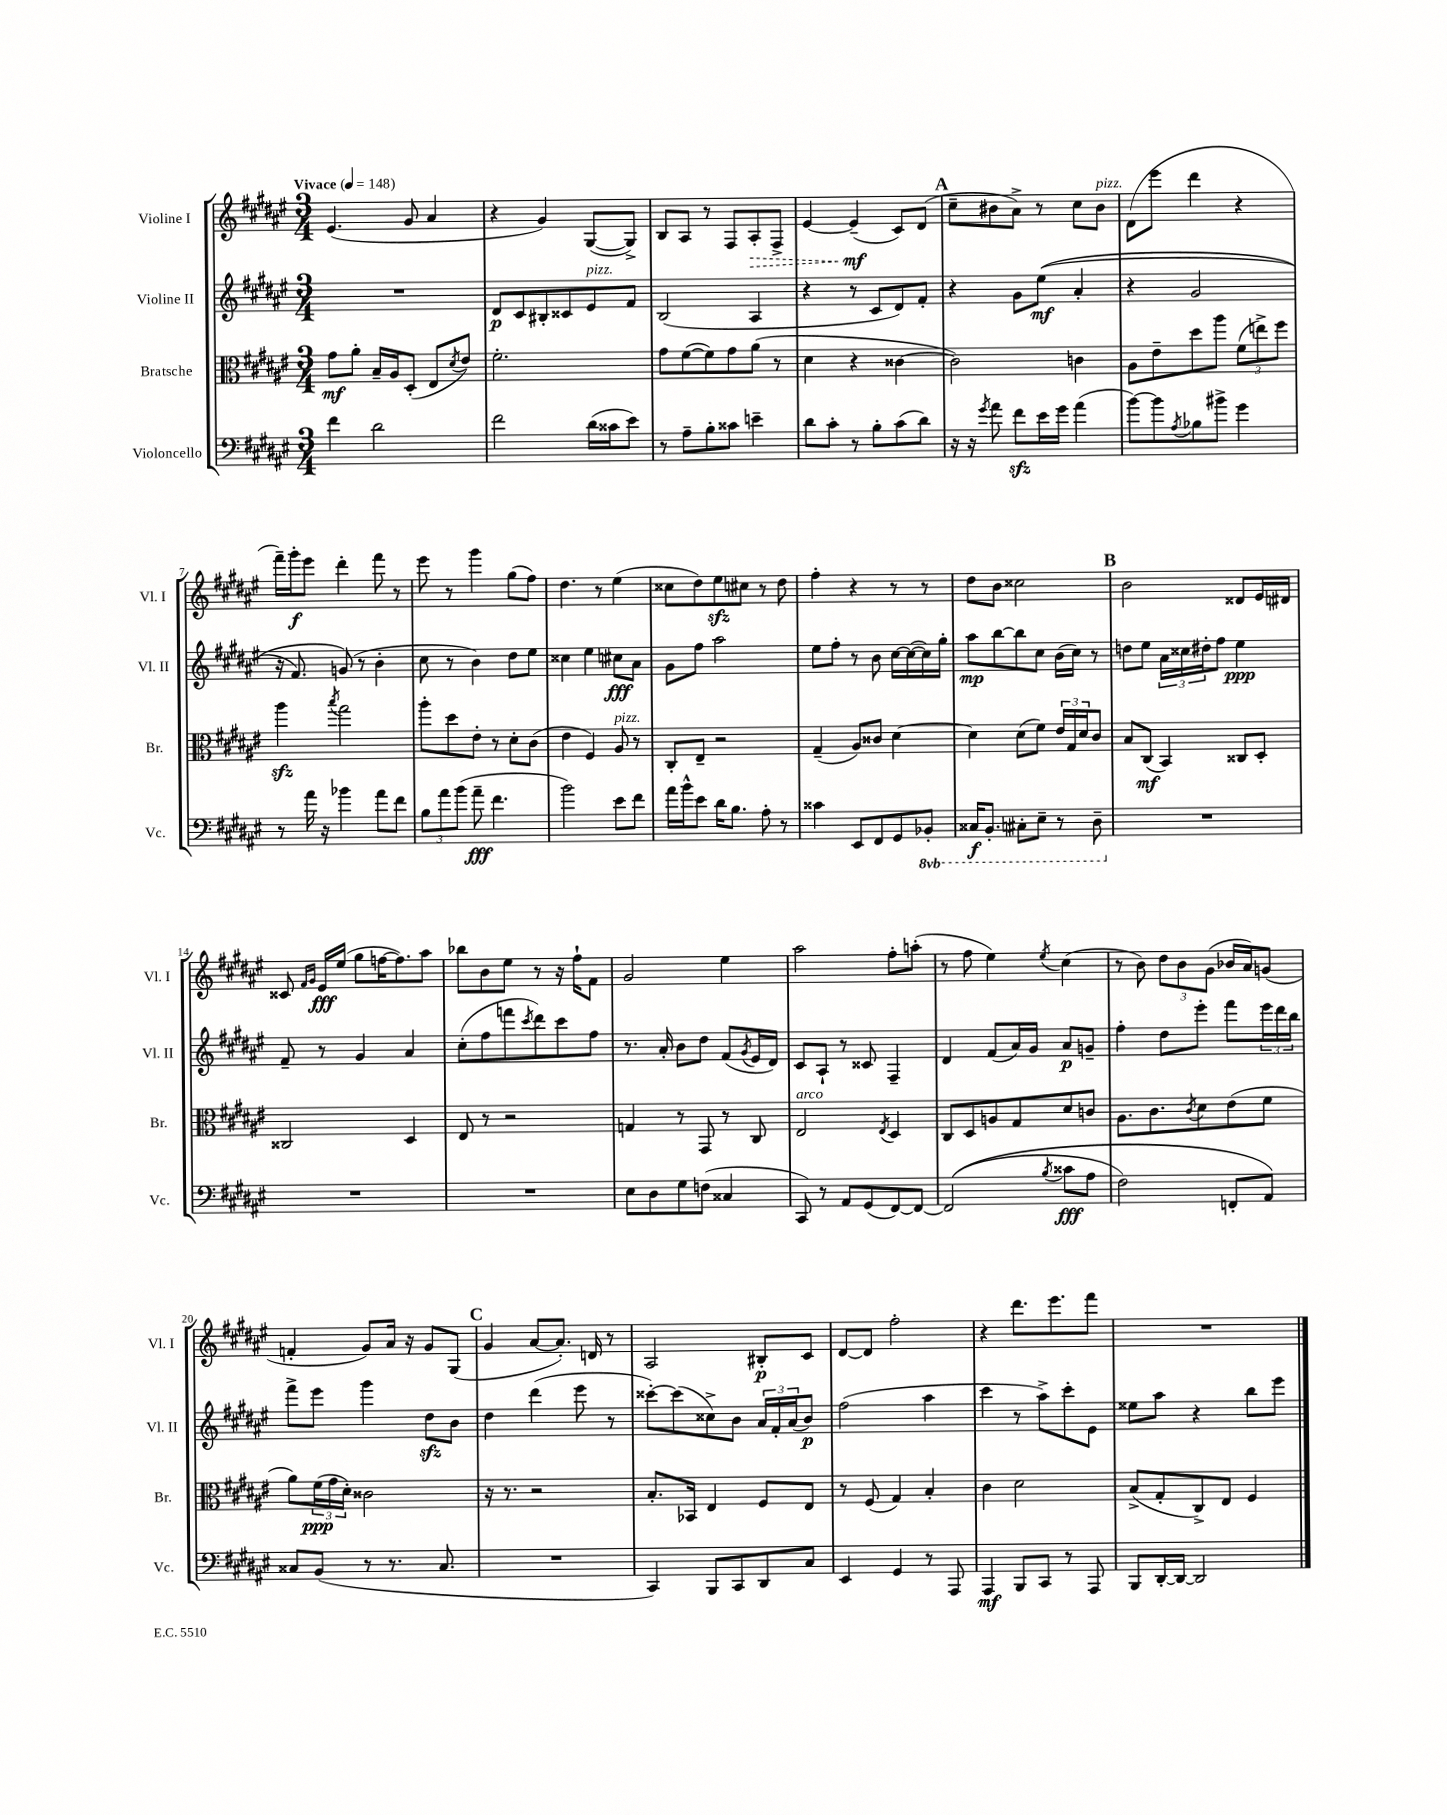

**kern	**kern	**kern	**kern
*staff4	*staff3	*staff2	*staff1
*clefF4	*clefC3	*clefG2	*clefG2
*k[f#c#g#d#a#e#]	*k[f#c#g#d#a#e#]	*k[f#c#g#d#a#e#]	*k[f#c#g#d#a#e#]
*M3/4	*M3/4	*M3/4	*M3/4
*MM148	*MM148	*MM148	*MM148
4f#	8g#	2.r	(4.e#
.	8a#'	.	.
2d#	16B~	.	.
.	16A#	.	.
.	(8D#'	.	8g#
.	8E#	.	4a#
.	8qd#	.	.
.	8e#)	.	.
=	=	=	=
2f#	2.f#'	8d#	4r
.	.	8c#	.
.	.	8B#'	4g#)
.	.	8c##	.
(16d#	.	8e#	([8G#
16c##	.	.	.
8e#)	.	8f#	8G#^])
=	=	=	=
8r	8g#	(2B	8B
8A#~	([8f#	.	8A#
8B'	8f#])	.	8r
8c##	8g#	.	8F#
4e~	(8a#	4A#	8A#'
.	8r	.	8F#^
=	=	=	=
8d#	4d#	4r	[4e#
8c#'	.	.	.
8r	4r	8r	(4e#~]
8B'	.	8c#	.
(8c#	[4c##	8d#)	8c#)
8d#)	.	8f#'	(8d#
=	=	=	=
16r	2c##])	4r	8cc#~
16r	.	.	.
8qg#	.	.	.
8a#	.	.	8b#
8f#	.	8g#	8a#^)
16e#	.	&((8ee#	8r
16g#	.	.	.
(4a#	4c	4a#'	8cc#
.	.	.	8b#
=	=	=	=
[8b)	8A#	4r	(8d#
8b]	8e#~	.	8eee#
8qA#	.	.	.
8B-	8dd#	2g#	4ddd#
8b#^	8aa#	.	.
4g#	(12f#	.	4r
.	12ee^)	.	.
.	12ff#	.	.
=	=	=	=
8r	4aa#	16r	16fff#~)
.	.	8.f#)	16ggg#'
16a#	.	.	8eee#
16r	.	.	.
.	8qbb	.	.
4b-	2gg#	(8g&)	4ddd#'
.	.	8r	.
8a#	.	4b'	8fff#
8f#	.	.	8r
=	=	=	=
12B	8aa#'	8cc#	8eee#
12a#	.	.	.
.	8dd#	8r	8r
(12b	.	.	.
8a#~	8e#'	4b)	4ggg#
4.f#	8r	.	.
.	8d#'	8dd#	(8gg#
.	(8c#	8ee#	8ff#)
=	=	=	=
2b)	4e#	4cc##	4.dd#
.	4F#)	4ee#	.
.	.	.	8r
8e#	8A#	8cc#	(4ee#
8f#	8r	8a#	.
=	=	=	=
16a#	8C#'	8g#	8cc##
16b^^	.	.	.
8e#	8E#~	8ff#	8dd#)
16d#	2r	2aa#	8ee#
8.B	.	.	.
.	.	.	8cc#
8A#'	.	.	8r
8r	.	.	8dd#
=	=	=	=
4c##	(4G#~	8ee#	4ff#'
.	.	8ff#'	.
8EE#	8A#)	8r	4r
8FF#	8c##	8b	.
8GG#	[4d#	[16cc#	8r
.	.	(16cc#_	.
8BBB-'	.	16cc#])	8r
.	.	16gg#'	.
=	=	=	=
16CC##	4d#]	8aa#	8dd#
8.BBB'	.	.	.
.	.	[8bb	8b
8CC#'	(8d#	8bb]	2cc##
8EE#~	8f#)	8cc#	.
8r	24e#	(16b	.
.	24G#	.	.
.	.	16cc#)	.
.	24d#	.	.
8DD#~	8c#	8r	.
=	=	=	=
2.r	8B	8dd	2b
.	(8C#	8ee#	.
.	4BB)	24a#	.
.	.	24cc##	.
.	.	24dd#'	.
.	.	8ff#	.
.	8C##	4ee#	8d##
.	8D#'	.	16e#
.	.	.	16d#
=	=	=	=
2.r	2C##	8f#~	8c##
.	.	.	16qqf#
.	.	.	16qqg#
.	.	8r	16e#
.	.	.	(16ee#
.	.	4g#	8gg#
.	.	.	[16ff
.	.	.	8.ff])
.	4D#	4a#	.
.	.	.	8aa#
=	=	=	=
2.r	8E#	(8cc#'	8bb-
.	8r	8ff#	8b
.	2r	8fff	8ee#
.	.	8qccc#	.
.	.	8ddd#)	8r
.	.	8ccc#	16r
.	.	.	16ff#`
.	.	8ff#	8f#
=	=	=	=
8E#	4G	8.r	2g#
8D#	.	.	.
.	.	16a#'	.
8G#	8r	8b	.
(8F	8GG#	8dd#	.
4C##	8r	(8f#	4ee#
.	.	8qg#	.
.	8C#	16e#	.
.	.	16d#)	.
=	=	=	=
8CC#)	2E#	8c#	2aa#
8r	.	8A#`	.
8AA#	.	8r	.
(8GG#	.	8c##	.
.	8qE#	.	.
[8FF#)	4D#	4F#~	8ff#'
8FF#_	.	.	(8aa'
=	=	=	=
&((2FF#]	8C#	4d#	8r
.	8D#	.	8ff#
.	8A	(8f#	4ee#)
.	8G#	16a#)	.
.	.	16g#	.
8qB	.	.	8qee#
8c##	8d#	8a#	(4cc#
8A#	8c	8g~	.
=	=	=	=
2F#)	8.A#	4ff#'	8r
.	.	.	8b)
.	8.c#	.	.
.	.	8dd#	12dd#
.	.	.	12b
.	8qc#	.	.
.	8d#	8eee#'	.
.	.	.	(12g#
8FF'	(8e#	8fff#	16b-
.	.	.	16a#)
8AA#&)	8f#	24eee#	(8g
.	.	24ddd#	.
.	.	24bb	.
=	=	=	=
8C##	8a#)	8fff#^	4f'
(8BB	(24f#	8eee#	.
.	24g#	.	.
.	24d#')	.	.
8r	2c##	4ggg#	8g#)
8.r	.	.	16a#
.	.	.	16r
.	.	8dd#	8g#
8.C##	.	.	.
.	.	8b	(8G#
=	=	=	=
2.r	16r	4dd#	4g#
.	8.r	.	.
.	2r	(4ddd#	[8a#
.	.	.	8.a#'])
.	.	8eee#	.
.	.	.	16d
.	.	8r	8r
=	=	=	=
4CC#)	8.B'	[8ccc##')	2A#
.	.	(8ccc##]	.
.	16BB-	.	.
8BBB	4E#	8cc##^)	.
8CC#	.	8b	.
8DD#	8F#	24a#	8B#'
.	.	24f#'	.
.	.	(24a#	.
8C#	8E#	8b)	8c#
=	=	=	=
4EE#	8r	(2ff#	[8d#
.	(8F#	.	8d#]
4GG#	4G#)	.	2ff#'
8r	4B'	4aa#	.
8AAA#	.	.	.
=	=	=	=
4AAA#	4c#	4ccc#	4r
8BBB	2d#	8r	8.ddd#
8CC#	.	8aa#^)	.
.	.	.	8.eee#
8r	.	8ccc#'	.
8AAA#	.	8e#	8fff#
=	=	=	=
8BBB	(8B^	8ee##	2.r
[16DD#'	8G#'	8aa#	.
16DD#_	.	.	.
2DD#]	8C#^)	4r	.
.	8E#	.	.
.	4F#	8bb	.
.	.	8eee#	.
==	==	==	==
*-	*-	*-	*-
